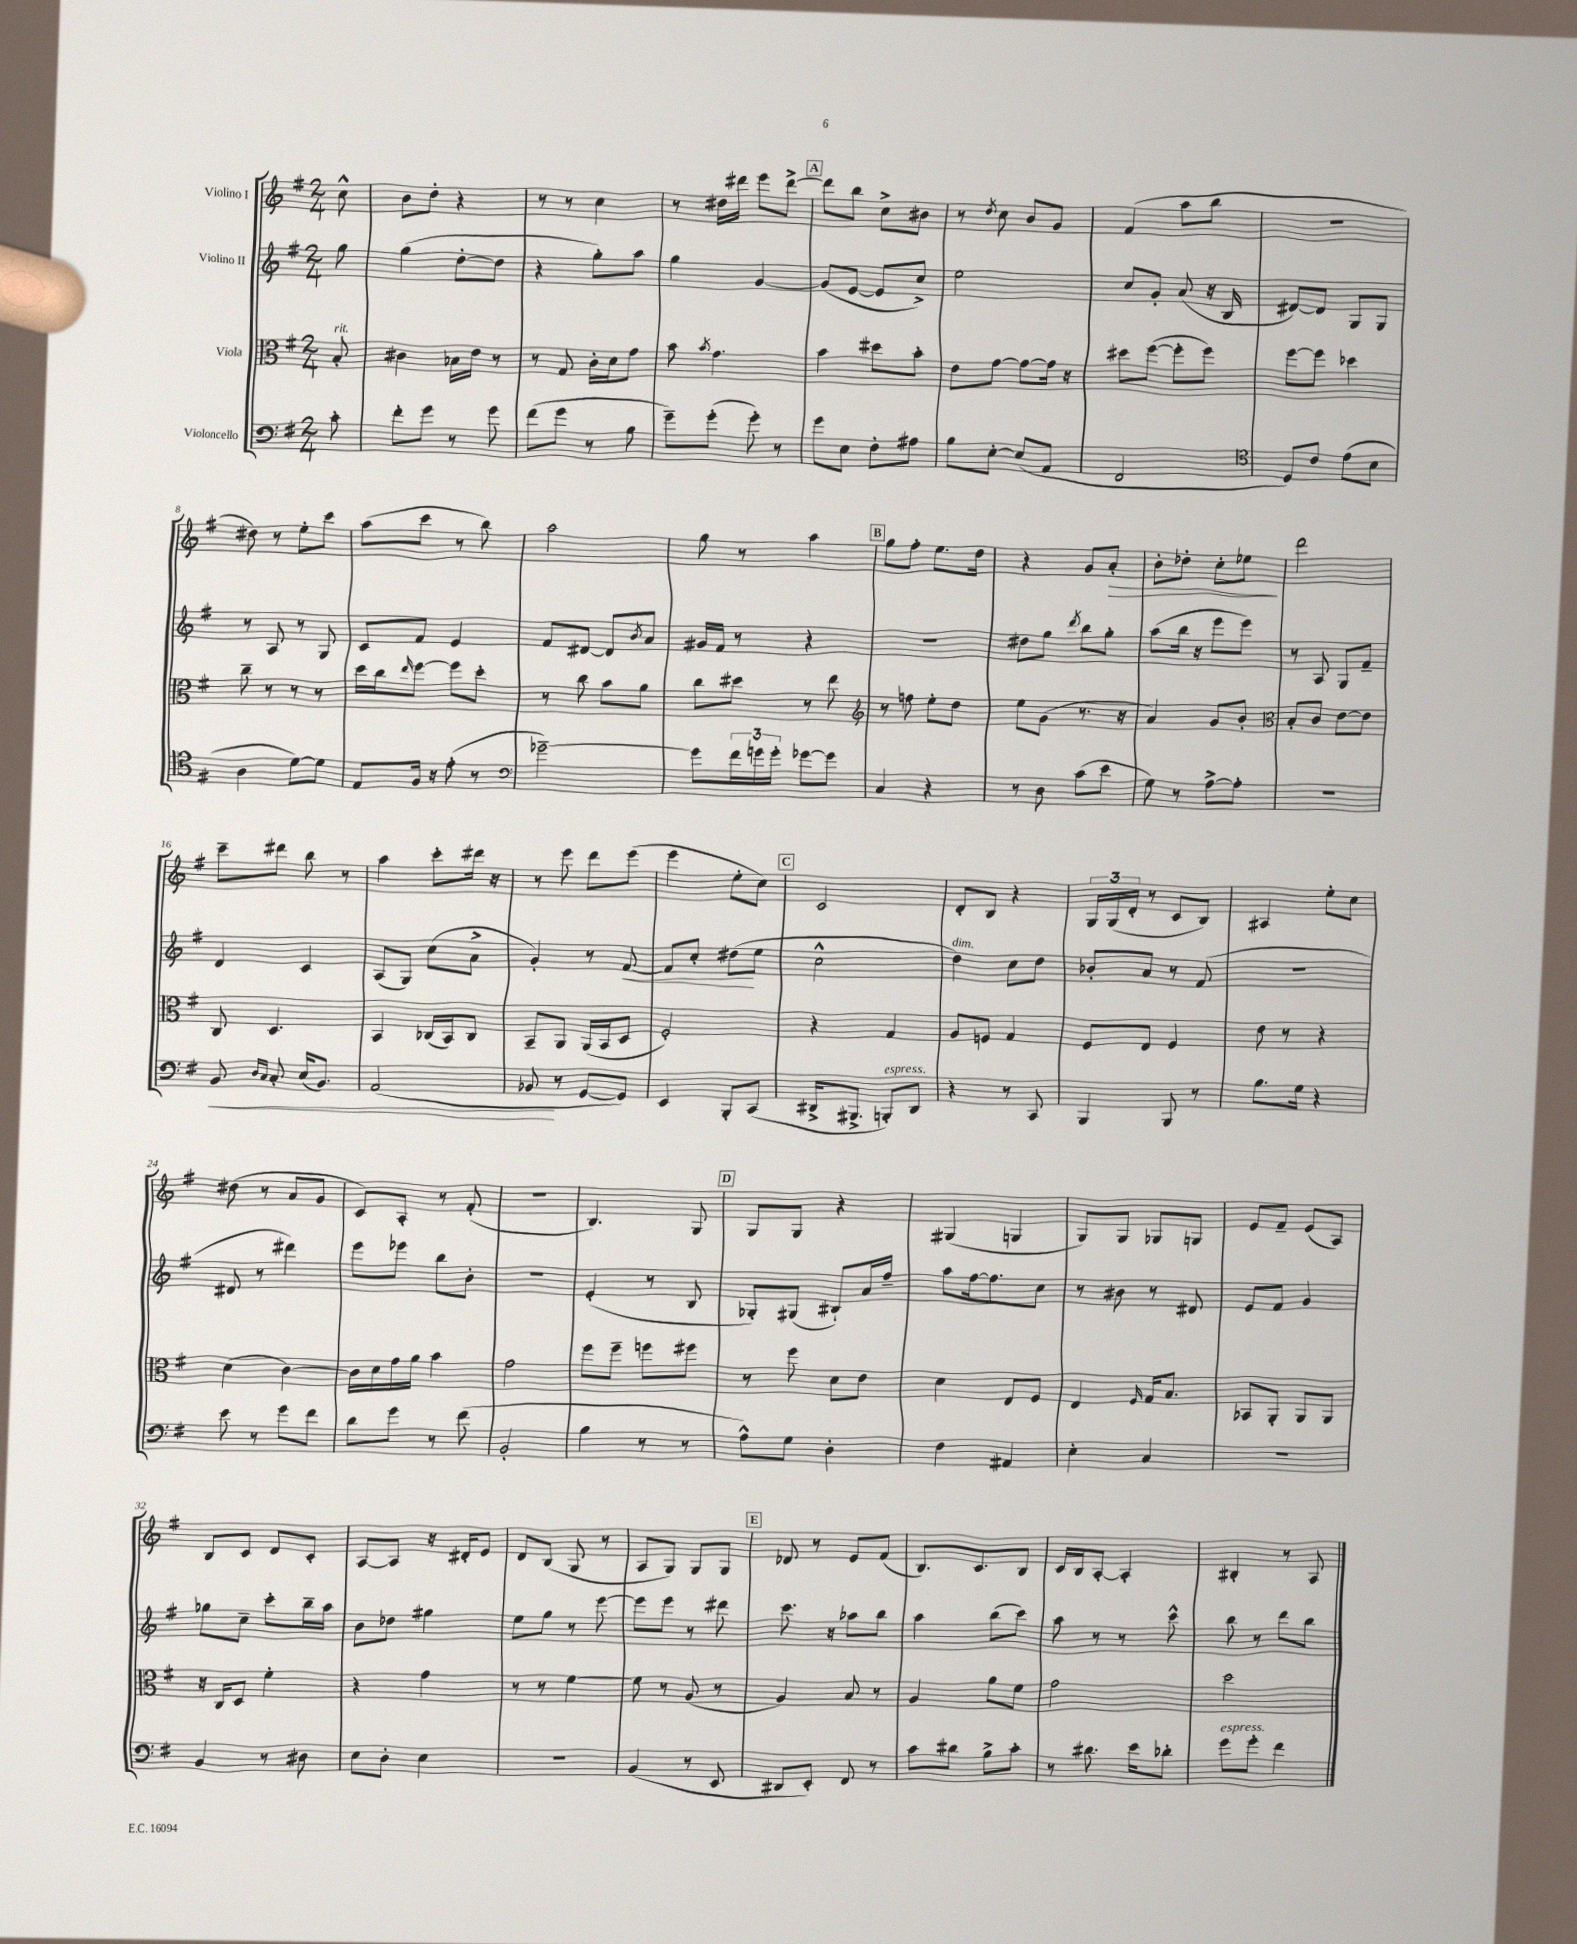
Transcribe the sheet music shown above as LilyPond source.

<<
\new StaffGroup <<
\new Staff = "s0" \with { instrumentName = "Violino I" } {
    \clef treble \key g \major \numericTimeSignature \time 2/4 \partial 8
    c''8-^ |
    b'8 d''8-. r4 |
    r8 r8 c''4 |
    r8 dis''16 dis'''16 e'''8 dis'''8~-> |
    \mark \markup { \box "A" } dis'''8 b''8 c''8-> bis'8 |
    r8 \acciaccatura { d''8 } c''8 b'8 g'8 |
    fis'4( a''8 b''8 |
    r2 |
    dis''8) r8 e''8-. c'''8 |
    a''8( c'''8 r8 b''8) |
    a''2 |
    g''8 r8 a''4 |
    \mark \markup { \box "B" } g''8 fis''8-. e''8. d''16 |
    r4 g'8 a'8-.\> |
    b'8-. des''8-. c''8-. ees''8\! |
    d'''2 |
    c'''8-- dis'''8 b''8 r8 |
    a''4 c'''8-. dis'''16 r16 |
    r8 e'''8 d'''8 e'''8( |
    e'''4 e''8-. c''8) |
    \mark \markup { \box "C" } c'2 |
    d'8-. b8 r4 |
    \tuplet 3/2 { g16 g16( d'16-. } r8 c'8 b8) |
    ais4 e''8-. c''8 |
    dis''8( r8 a'8 g'8 |
    c'8) a8-. r8 fis'8-.( |
    R2 |
    b4.) g8 |
    \mark \markup { \box "D" } g8 g8 r4 |
    gis4( g4 |
    g8) g8 ges8 g8 |
    e'8 fis'8-- e'8( a8) |
    b8 c'8 d'8 c'8-. |
    a8~ a8 r16 dis'16-. e'8 |
    d'8 b8( g8 r8 |
    a8 g8) g8 g8 |
    \mark \markup { \box "E" } des'8 r8 e'8 fis'8( |
    b8.) c'8. b8 |
    c'16 b16 a8~-. a4-. |
    bis4-. r8 a8 \bar "|." |
}
\new Staff = "s1" \with { instrumentName = "Violino II" } {
    \clef treble \key g \major \numericTimeSignature \time 2/4 \partial 8
    g''8 |
    g''4( d''8~-. d''8 |
    r4 g''8-.) a''8 |
    g''4 g'4~ |
    \mark \markup { \box "A" } g'8( e'8~ e'8 c''8->) |
    e''2 |
    c''8 g'8-. a'8( r16 b16 |
    dis'8~) dis'8 g8 g8 |
    r8 a8 r8 g8 |
    c'8 fis'8 e'4 |
    fis'8 dis'8~ dis'8 \acciaccatura { b'8 } a'8 |
    gis'16 fis'16 r8 r4 |
    \mark \markup { \box "B" } R2 |
    dis''8 g''8 \acciaccatura { d'''8 } b''8 g''8-. |
    a''8( b''16 r16 e'''8 e'''8) |
    r8 a8 g8 fis'8-- |
    d'4 c'4 |
    a8( g8) c''8( a'8-> |
    g'4-.) r8 fis'8~\< |
    fis'8 c''8-. dis''8\!( e''8 |
    \mark \markup { \box "C" } c''2-^ |
    d''4^\markup { \italic "dim." }) c''8 d''8 |
    bes'8-. a'8 r8 fis'8( |
    R2 |
    dis'8 r8 dis'''4) |
    e'''8 ees'''8 b''8 b'8-. |
    R2 |
    e'4-.( r8 b8 |
    \mark \markup { \box "D" } ges8-.) gis8( bis8-!) a'16 fis''16-- |
    a''8 fis''16~ fis''8. c''8 |
    r8 bis'8 r8 dis'8 |
    e'8 fis'8 g'4 |
    ges''8 c''8-- c'''8-. b''16-- a''16 |
    b'8 des''8 gis''4 |
    e''8 g''8 r8 e'''8~ |
    e'''8 e'''8 r8 dis'''8 |
    \mark \markup { \box "E" } c'''8. r16 aes''8 b''8 |
    a''4 b''8( c'''8) |
    a''8 r8 r8 c'''8-^ |
    b''8 r8 d'''8 b''8 \bar "|." |
}
\new Staff = "s2" \with { instrumentName = "Viola" } {
    \clef alto \key g \major \numericTimeSignature \time 2/4 \partial 8
    b8-.^\markup { \italic "rit." } |
    cis'4 bes16 e'16 r8 |
    r8 g8 c'16-. d'16 g'8 |
    b'8 \acciaccatura { b'8 } g'4. |
    \mark \markup { \box "A" } b'4 dis''8 b'8-. |
    e'8 g'8~ g'8~ g'16 r16 |
    dis''8 fis''8~( fis''8-. fis''8) |
    fis''8~ fis''8 des''4 |
    c''8-- r8 r8 r8 |
    d''16 c''16 \grace { e''16 } fis''8~ fis''8 d''8-. |
    r8 c''8 b'8 a'8 |
    c''8 dis''8 r8 e''8 |
    \mark \markup { \box "B" } \clef treble r8 f''8 e''8-. d''8 |
    e''8 g'8( r8. r16 |
    a'4) g'8 b'8-. |
    \clef alto b8-. c'8 e'8~ e'8 |
    c8 d4. |
    b,4 ces16( b,16) ces8 |
    b,8-- a,8 a,16( b,16 d8 |
    fis2-.) |
    \mark \markup { \box "C" } r4 g4 |
    a8 f8 g4 |
    fis8 e8 fis4 |
    e'8 r8 r4 |
    d'4( c'4~) |
    c'16 d'16 g'16 a'16 b'4 |
    g'2 |
    fis''8 fis''8-- f''8 fis''8 |
    \mark \markup { \box "D" } r8 fis''8 d'8 e'8 |
    d'4 e8 fis8 |
    e4 \grace { fis16 } g16 b8. |
    bes,8 a,8-. a,8 a,8 |
    r16 c16 d8 fis'4-. |
    r4 g'4 |
    r8 r8 fis'4~ |
    fis'8 r8 a8( r8 |
    \mark \markup { \box "E" } a4) b8 r8 |
    a4 a'8 fis'8 |
    g'2 |
    d''2 \bar "|." |
}
\new Staff = "s3" \with { instrumentName = "Violoncello" } {
    \clef bass \key g \major \numericTimeSignature \time 2/4 \partial 8
    c'8-. |
    fis'8-. g'8 r8 g'8 |
    fis'8( g'8 r8 b8 |
    g'8--) g'8-.( g'8-.) r8 |
    \mark \markup { \box "A" } g'8 e8 fis8-. ais8 |
    b8 e8~-. e8( a,8 |
    fis,2 |
    \clef tenor d8) c'8 e'8( b8 |
    a4 d'8~) d'8 |
    e8 fis16 r16 e'8-.( r8 |
    \clef bass ges'2~--) |
    ges'8 \tuplet 3/2 { fis'16 g'16 g'16-. } ges'8~ ges'8 |
    \mark \markup { \box "B" } c4 r4 |
    r8 d8 c'8( e'8 |
    g8) r8 a8~-> a8-. |
    R2 |
    b,8\< \grace { d16 c16 } c8-. e16( b,8.) |
    a,2( |
    bes,8\! r8 g,8~ g,8) |
    e,4 b,,8-. c,8( |
    \mark \markup { \box "C" } dis,16-> bis,,8.-> b,,8-.^\markup { \italic "espress." }) dis,8 |
    r4 r8 c,8 |
    b,,4 b,,8 r8 |
    b8. g16 r4 |
    e'8 r8 g'8 fis'8 |
    d'8 g'8 r8 fis'8( |
    b,2-. |
    b4 r8 r8 |
    \mark \markup { \box "D" } a8-^) g8 d4-. |
    fis4 ais,4 |
    e4-. c4 |
    r2 |
    b,4 r8 dis8 |
    e8 d8-. e4 |
    r2 |
    b,4( r8 e,8 |
    \mark \markup { \box "E" } dis,8 e,8-.) fis,8 r8 |
    c'8 dis'8 b8-> c'8-. |
    r8 dis'8. e'16 des'8-. |
    g'8^\markup { \italic "espress." } g'8-. fis'4 \bar "|." |
}
>>
>>
